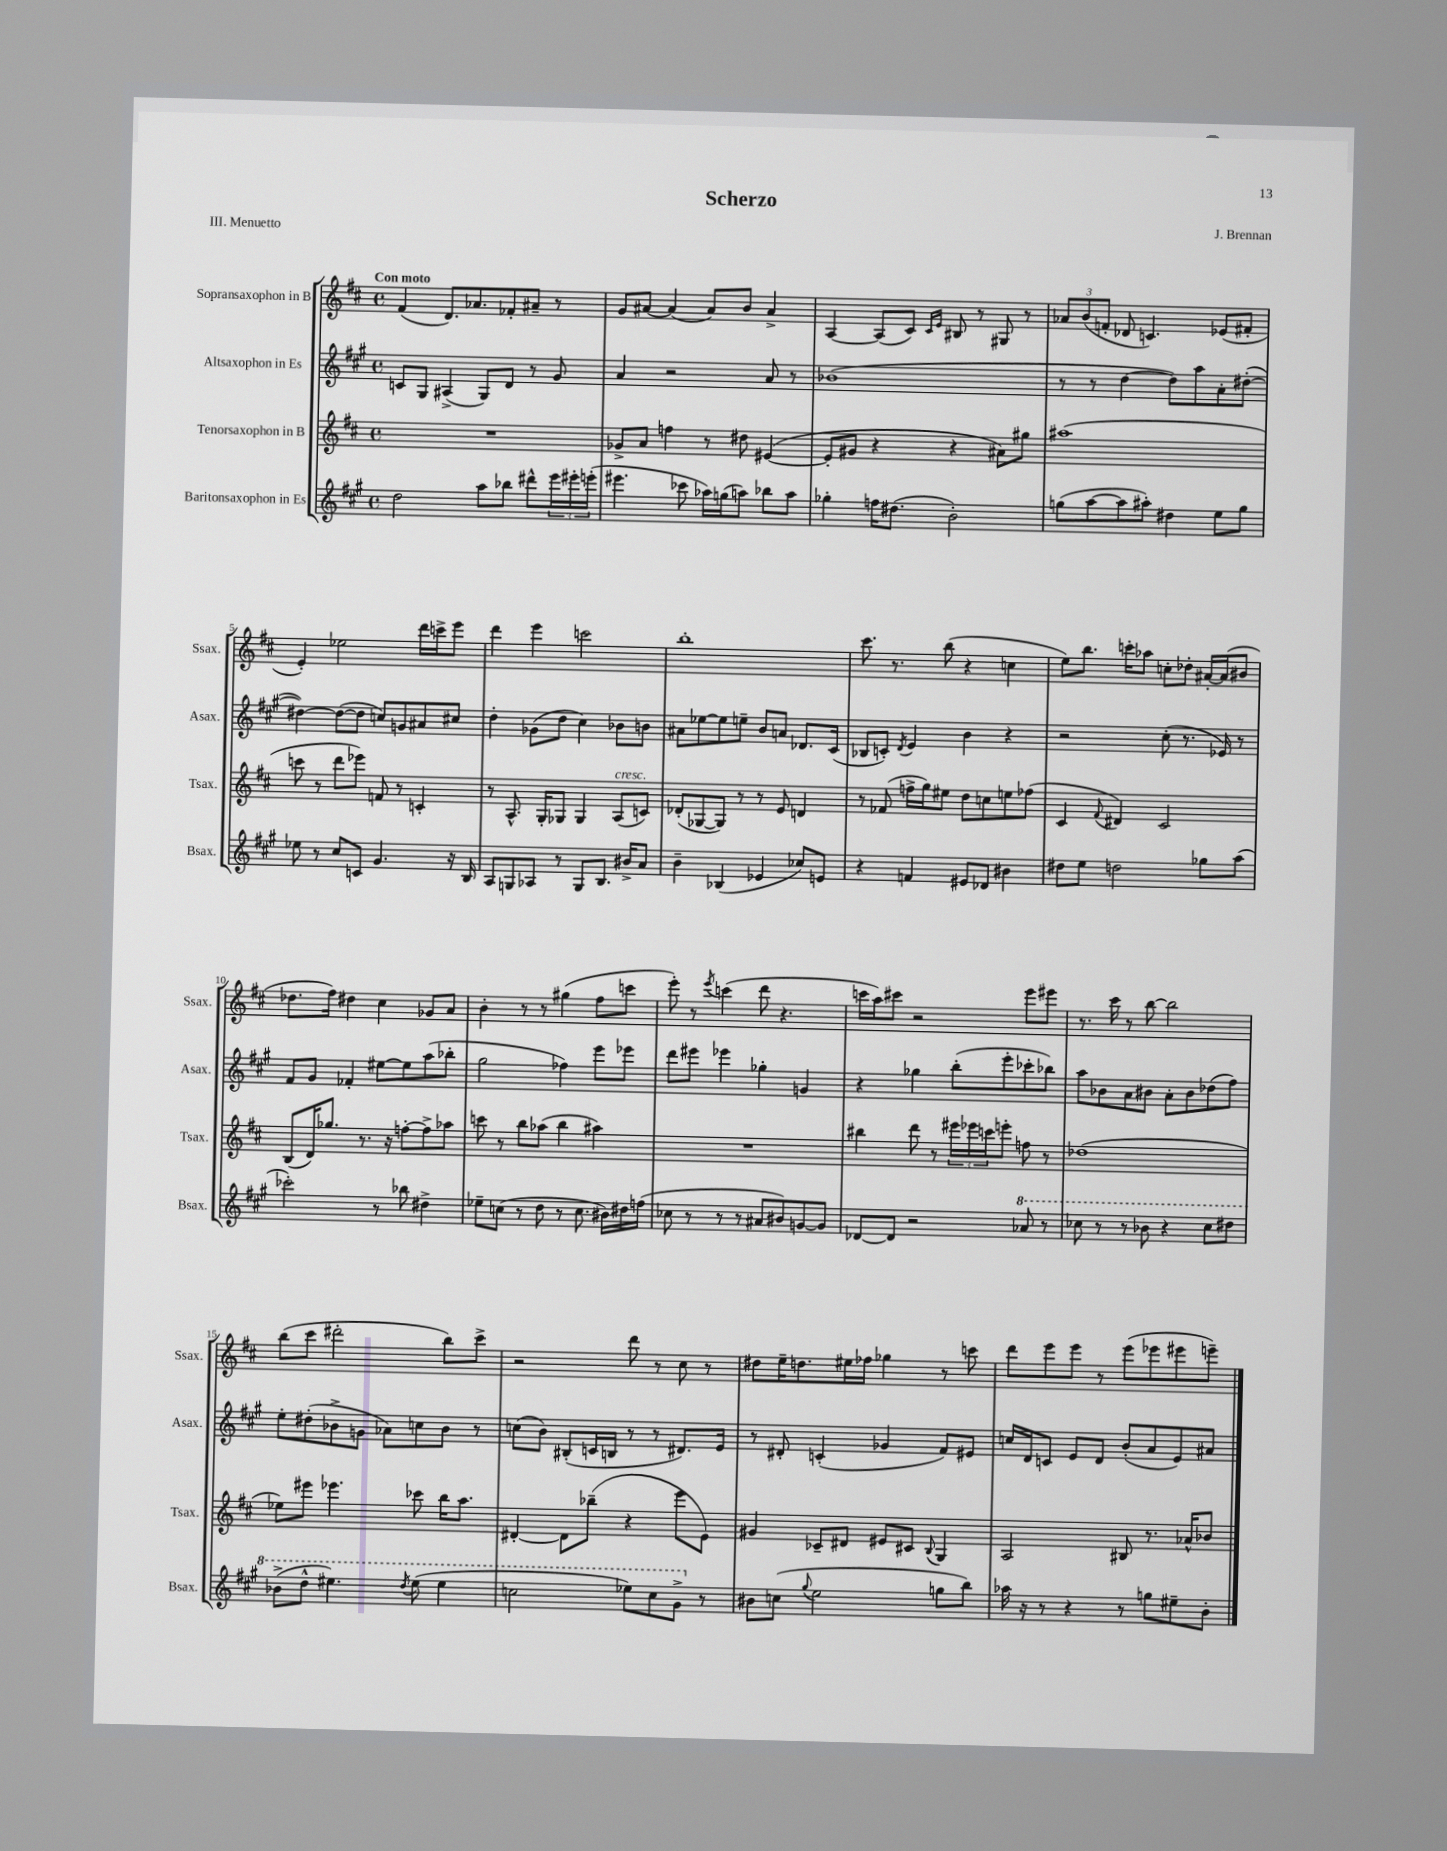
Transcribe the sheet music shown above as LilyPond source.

\header { title = "Scherzo" composer = "J. Brennan" piece = "III. Menuetto" }
<<
\new StaffGroup <<
\new Staff = "s0" \with { instrumentName = "Sopransaxophon in B" shortInstrumentName = "Ssax." } {
    \clef treble \key d \major \defaultTimeSignature \time 4/4 \tempo "Con moto"
    fis'4( d'8.) aes'8. fes'8-. ais'8-- r8 |
    g'8 ais'8~ ais'4( ais'8) b'8 ais'4-> |
    a4~ a8( cis'8) \grace { cis'16 e'16 } bis8 r8 gis8 r8 |
    \tuplet 3/2 { aes'8 b'8( f'8-. } des'8 c'4.) ees'8( fis'8-. |
    e'4-.) ees''2 d'''16 c'''16-> e'''8 |
    d'''4 e'''4 c'''2 |
    b''1-. |
    cis'''8. r8. b''8( r4 c''4 |
    e''8) b''8. c'''16-. aes''8 c''8-. des''8-. ais'16~-. ais'16( bis'8 |
    des''8. fis''16) dis''4 cis''4 ges'8 a'8 |
    b'4-. r8 r8 gis''4( fis''8 c'''8 |
    e'''8-.) r8 \acciaccatura { e'''8 } c'''4( d'''8 r4. |
    c'''16 a''16) cis'''8 r2 e'''8 eis'''8 |
    r8. cis'''16 r8 b''8~ b''2 |
    b''8( cis'''8 dis'''2-. b''8) cis'''8-> |
    r2 d'''8 r8 cis''8 r8 |
    dis''8 e''16-- d''8. eis''16 fes''16 ges''4 r8 c'''8 |
    d'''8 e'''8 e'''8 r8 e'''8( ees'''8 eis'''8 e'''8--) \bar "|." |
}
\new Staff = "s1" \with { instrumentName = "Altsaxophon in Es" shortInstrumentName = "Asax." } {
    \clef treble \key a \major \defaultTimeSignature \time 4/4
    c'8 gis8 ais4->( gis8) d'8 r8 gis'8 |
    a'4 r2 a'8 r8 |
    bes'1( |
    r8 r8 d''4~ d''8) a''8 a'8-. dis''8~-.( |
    dis''4~) dis''8~( dis''8 c''8) g'8 ais'8 cis''8 |
    d''4-. ges'8( d''8 cis''4) bes'8 b'8 |
    ais'8 ees''8~ ees''8 e''8-- b'8 a'8 des'8. cis'16( |
    bes8 c'8-.) \acciaccatura { d'8 } e'4 b'4 r4 |
    r2 cis''8-.( r8. ees'16) r8 |
    fis'8 gis'8 fes'4-. eis''8~ eis''8 a''8( bes''8-. |
    gis''2 fes''4) e'''8 ees'''8 |
    d'''8 eis'''8 ees'''4 ges''4-. g'4 |
    r4 ges''4 b''8-.( e'''8-. ces'''8-. bes''8) |
    a''8 bes'8 a'8 bis'8 a'8-. bis'8 des''8( fis''8) |
    e''8-. dis''8-.( bes'8-> g'8 aes'8) c''8 bes'8 r8 |
    c''8( b'8) bis8-.( c'16 b16 r8 r8 dis'8.) e'16 |
    r8 dis'8-. c'4-.( ges'4 fis'8) eis'8 |
    c''16 d'16 c'8 e'8 d'8 b'8-.( a'8 e'8) ais'8 \bar "|." |
}
\new Staff = "s2" \with { instrumentName = "Tenorsaxophon in B" shortInstrumentName = "Tsax." } {
    \clef treble \key d \major \defaultTimeSignature \time 4/4
    R1 |
    ges'8-> a'8 f''4 r8 dis''8 eis'4~( |
    eis'8-. gis'8 r4 r4 ais'8) gis''8 |
    ais''1( |
    c'''8 r8 d'''8 ees'''8) f'8 r8 c'4-. |
    r8 a8.-^ g16-. ges8 ges4 a8^\markup { \italic "cresc." }( c'8) |
    des'8-.( ges8~ ges8) r8 r8 e'8 d'4 |
    r8 fes'8( f''16-> g''16) eis''8 d''8 c''8 e''8 fes''8( |
    cis'4 \appoggiatura { fis'8 } dis'4) cis'2 |
    b8( d'16) ges''8. r8. r16 f''8~-. f''8-> aes''8 |
    c'''8 r8 b''8 aes''8( b''4 ais''4) |
    R1 |
    bis''4 d'''8 r8 \tuplet 3/2 { eis'''16 ees'''16 c'''16 } e'''8-. f''8 r8 |
    des''1( |
    ees''8) eis'''8 ees'''4. ces'''8 b''16 a''8. |
    dis'4~-. dis'8 bes''8--( r4 e'''8 e'8) |
    gis'4 ces'8-- dis'8 eis'8 cis'8 \appoggiatura { b8 } g4 |
    a2 bis8 r8. aes'16-^ bes'8 \bar "|." |
}
\new Staff = "s3" \with { instrumentName = "Baritonsaxophon in Es" shortInstrumentName = "Bsax." } {
    \clef treble \key a \major \defaultTimeSignature \time 4/4
    d''2 a''8 bes''8 dis'''8-^ \tuplet 3/2 { e'''16 eis'''16-. e'''16-.( } |
    eis'''4. ces'''8 aes''16) g''16( a''8) bes''8 a''8 |
    ges''4-. f''16 dis''8.( b'2-.) |
    g''8( a''8~ a''8 ais''8-.) dis''4 e''8 g''8 |
    ees''8 r8 cis''8 c'8 gis'4. r16 b16 |
    a8 g8 aes8 r8 g8 b8. bis'16-> a'8 |
    b'4-- bes4( ees'4 ces''8) e'8 |
    r4 f'4 eis'8 des'8 bis'4 |
    dis''8 e''8 d''2 ges''8 a''8( |
    ces'''2-.) r8 bes''8 dis''4-> |
    ees''8-- c''8( r8 d''8 r8 c''8. bis'16) dis''16 f''16( |
    ces''8 r8 r8 r8 ais'8 bis'8) g'8~ g'8 |
    des'8~ des'8 r2 \ottava #1 aes''8 r8 |
    ces'''8 r8 r8 bes''8 r4 ces'''8 dis'''8 |
    bes''8->( d'''8-^ eis'''4.) \acciaccatura { d'''8 } eis'''8( eis'''4 |
    c'''2 ees'''8) c'''8 gis''8-> \ottava #0 r8 |
    bis'8 c''8( \appoggiatura { gis''8 } e''2 g''8 b''8) |
    aes''16 r16 r8 r4 r8 g''8 eis''8-- b'8-. \bar "|." |
}
>>
>>
